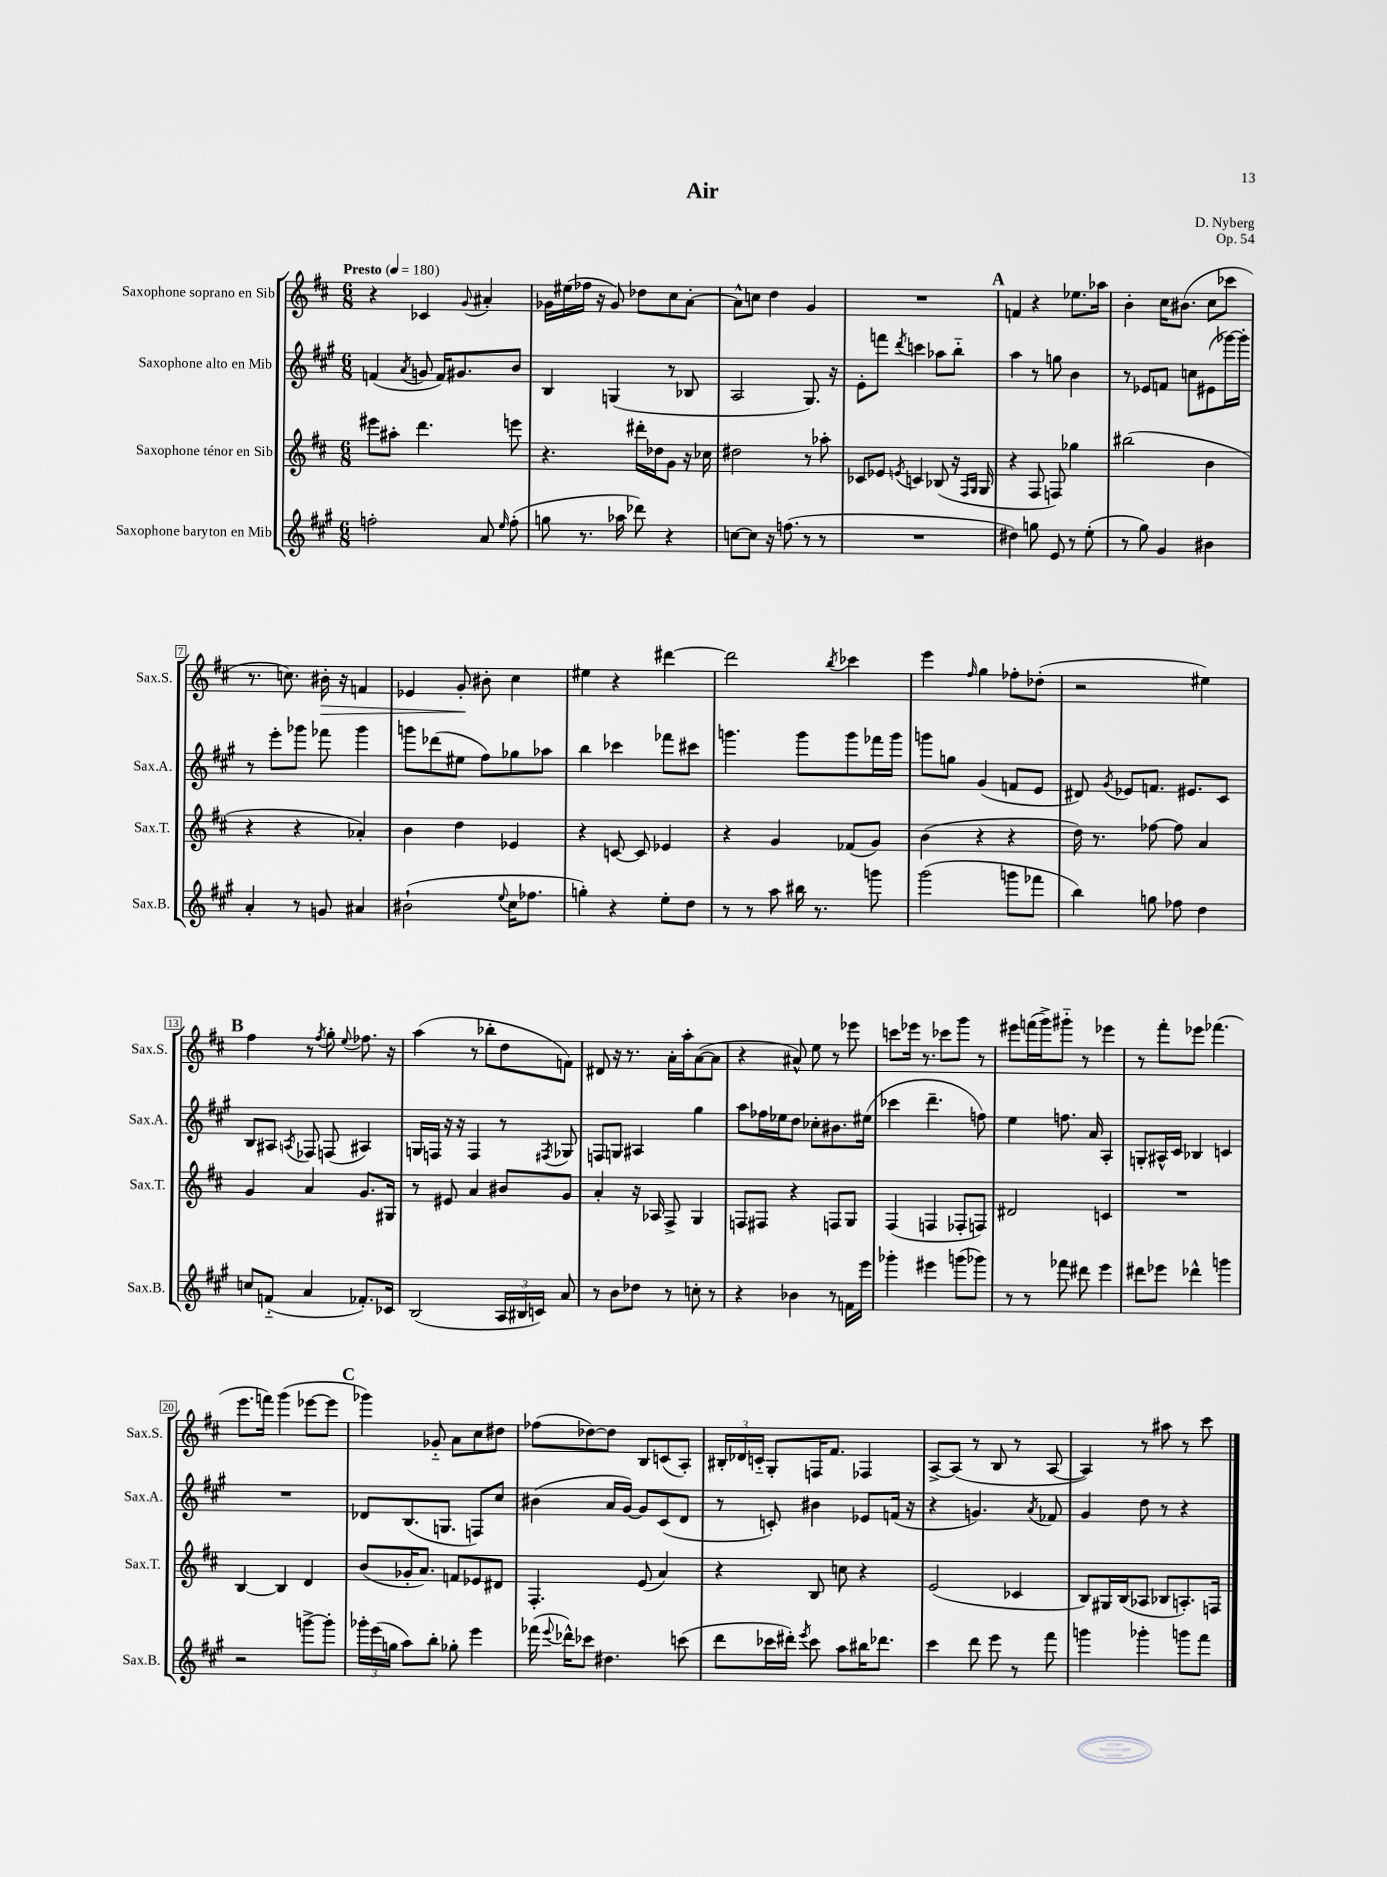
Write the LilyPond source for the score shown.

\header { title = "Air" composer = "D. Nyberg" opus = "Op. 54" }
<<
\new StaffGroup <<
\new Staff = "s0" \with { instrumentName = "Saxophone soprano en Sib" shortInstrumentName = "Sax.S." } {
    \clef treble \key d \major \numericTimeSignature \time 6/8 \tempo "Presto" 4 = 180
    \autoBeamOff r4 ces'4 \appoggiatura { g'8 } ais'4-. |
    ges'16[ eis''16( fes''16] r16 ges'8) des''8[ cis''8 a'8]~-. |
    a'8[-^ c''8] d''4 g'4 |
    R2. |
    \mark \markup { \bold "A" } f'4 r4 ees''8.[ aes''16] |
    b'4-. cis''16[ bis'8.]( cis''8[ ces'''8] |
    r8. c''8.) bis'16-.\> r16 f'4 |
    ees'4 g'8-.\! bis'8-. cis''4 |
    eis''4 r4 dis'''4~ |
    dis'''2 \acciaccatura { b''8 } ces'''4 |
    e'''4 \grace { fis''16 } g''4 fes''8[-. des''8]-.( |
    r2 eis''4) |
    \mark \markup { \bold "B" } fis''4 r8 \acciaccatura { fis''8 } g''8-. \appoggiatura { e''8 } fes''8. r16 |
    a''4( r8 bes''8[-. d''8 f'8]) |
    dis'8 r16 r8. a'16[-. a''16-. a'8~( a'8] |
    r4 ais'8-^) e''8 r8 ees'''8 |
    c'''8[ ees'''16] r8. ces'''8[ g'''8] r8 |
    eis'''8[ f'''16( g'''16->) gis'''8]-_ r8 ees'''4 |
    r8 fis'''8[-. ees'''8] fes'''4.( |
    e'''8.[ f'''16]) g'''4( ees'''8[~ ees'''8] |
    \mark \markup { \bold "C" } ges'''4) ges'8-_ a'8[ cis''8 dis''8] |
    fes''8[( des''8~) des''8] b8[ c'8( a8]-.) |
    \tuplet 3/2 { bis16[-. des'16 c'16]-_ } g8[-. f16 fis'8.] fes4 |
    a8[~-> a8]( r8 b8 r8 a8~ |
    a4) r8 ais''8 r8 cis'''8 \bar "|." |
}
\new Staff = "s1" \with { instrumentName = "Saxophone alto en Mib" shortInstrumentName = "Sax.A." } {
    \clef treble \key a \major \numericTimeSignature \time 6/8
    \autoBeamOff f'4( \acciaccatura { a'8 } g'8 f'16[) gis'8. b'8] |
    b4 g4( r8 bes8 |
    a2 gis8.) r16 |
    e'8[-. f'''8] \acciaccatura { d'''8 } c'''4 aes''8[ b''8]-_ |
    \mark \markup { \bold "A" } a''4 r8 g''8 b'4 |
    r8 ees'8[ f'8] c''8[ eis'8( ges'''16~) ges'''16]-. |
    r8 e'''8[-. ges'''8] fes'''8 ges'''4 |
    g'''8[ des'''8( eis''8] fis''8[) ges''8 aes''8] |
    b''4 ces'''4 fes'''8[ cis'''8] |
    g'''4. g'''8[ g'''8 fes'''16 g'''16] |
    g'''8[ g''8] gis'4( f'8[ e'8] |
    dis'8) \acciaccatura { gis'8 } ees'8[ f'8.] eis'8.[ cis'8] |
    \mark \markup { \bold "B" } b8[ ais8] \acciaccatura { a8 } fes8 f8( ais4) |
    g16[ f16] r16 r16 f4 r8 \acciaccatura { fis8 } ges8 |
    f8[ g8] ais4 gis''4 |
    a''8[ fes''16 ees''16 d''8] ces''8[-. bis'8. eis''16]( |
    ces'''4 d'''4.-- f''8) |
    e''4 f''8. a'16 a4-. |
    g8[-. ais16-^ cis'16] bes4 c'4 |
    R2. |
    \mark \markup { \bold "C" } des'8[ b8.( g8.] f8[) cis''8] |
    bis'4( a'16[ gis'16]~) gis'8[ cis'8( d'8] |
    r8 c'8-.) bis'4 ees'8[ f'16]( r16 |
    r4 g'4.) \acciaccatura { a'8 } fes'8 |
    gis'4 d''8 r8 r4 \bar "|." |
}
\new Staff = "s2" \with { instrumentName = "Saxophone ténor en Sib" shortInstrumentName = "Sax.T." } {
    \clef treble \key d \major \numericTimeSignature \time 6/8
    \autoBeamOff eis'''8[ ais''8]-. d'''4. e'''8 |
    r4. dis'''16[-. des''16 g'8] r16 ces''16 |
    dis''2 r8 aes''8-. |
    ces'8[ ees'8] \acciaccatura { e'8 } c'4 bes8( r16 \grace { fis16[ g16] } g16 |
    \mark \markup { \bold "A" } r4 fis8 f8) ges''4 |
    bis''2( b'4 |
    r4 r4 aes'4-.) |
    b'4 d''4 ees'4 |
    r4 c'8~ c'8 ees'4 |
    r4 g'4 fes'8[( g'8]) |
    b'4( r4 r4 |
    d''16) r8. fes''8~ fes''8 a'4 |
    \mark \markup { \bold "B" } g'4 a'4 g'8.[ gis16] |
    r8 eis'8 a'4 bis'8[ g'8] |
    a'4-. r16 aes16 fis8-> g4 |
    f8[ fis8] r4 f8[ g8] |
    fis4( f4 fes8[-. f8]) |
    dis'2 c'4 |
    R2. |
    b4~ b4 d'4 |
    \mark \markup { \bold "C" } b'8[( ges'16-. a'8.]) f'8[ ees'8 dis'8] |
    fis4.-. e'8( a'4) |
    r4 b8 c''8 r4 |
    e'2( ces'4 |
    b8[) gis16 b16( aes8] bes8[ a8.-.) f16] \bar "|." |
}
\new Staff = "s3" \with { instrumentName = "Saxophone baryton en Mib" shortInstrumentName = "Sax.B." } {
    \clef treble \key a \major \numericTimeSignature \time 6/8
    \autoBeamOff f''2-. a'8 \grace { e''16 } f''8-.( |
    g''8 r8. aes''16 des'''8) r4 |
    c''8[~ c''8] r16 f''8.( r8 r8 |
    R2. |
    \mark \markup { \bold "A" } dis''4) g''8 e'8 r8 e''8-.( |
    r8 gis''8) gis'4 bis'4 |
    a'4-. r8 g'8 ais'4 |
    bis'2-!( \appoggiatura { e''8 } cis''16[ fes''8.] |
    g''4-.) r4 e''8[-. d''8] |
    r8 r8 a''8 bis''16 r8. g'''8 |
    gis'''2( g'''8[ fes'''8] |
    b''4) g''8 fes''8 d''4 |
    \mark \markup { \bold "B" } c''8[ f'8]-_( a'4 fes'8.[-.) ces'16] |
    b2( \tuplet 3/2 { a16[ bis16 c'16]) } a'8 |
    r8 b'8[ des''8] r8 c''8-. r8 |
    r4 bes'4 r8 f'16[ e'''16] |
    ges'''4-. eis'''4 g'''8[( ges'''8]) |
    r8 r8 fes'''8 dis'''8 e'''4 |
    dis'''8[ ees'''8] des'''4-^ g'''4 |
    r2 g'''8[~-> g'''8]-. |
    \mark \markup { \bold "C" } \tuplet 3/2 { ges'''16[-. e'''16( g''16] } a''8[) b''8]-. ges''8-. e'''4 |
    fes'''16( \appoggiatura { e'''8 } des'''16[-^) ces'''8] dis''4. c'''8( |
    d'''8[ ces'''16 dis'''16]-.) \acciaccatura { e'''8 } ces'''8 a''8[ bis''16 des'''8.] |
    cis'''4 d'''8 e'''8 r8 fis'''8 |
    g'''4 ges'''4-. g'''8[ fis'''8] \bar "|." |
}
>>
>>
\layout { \context { \Score \override BarNumber.stencil = #(make-stencil-boxer 0.1 0.3 ly:text-interface::print) } }
